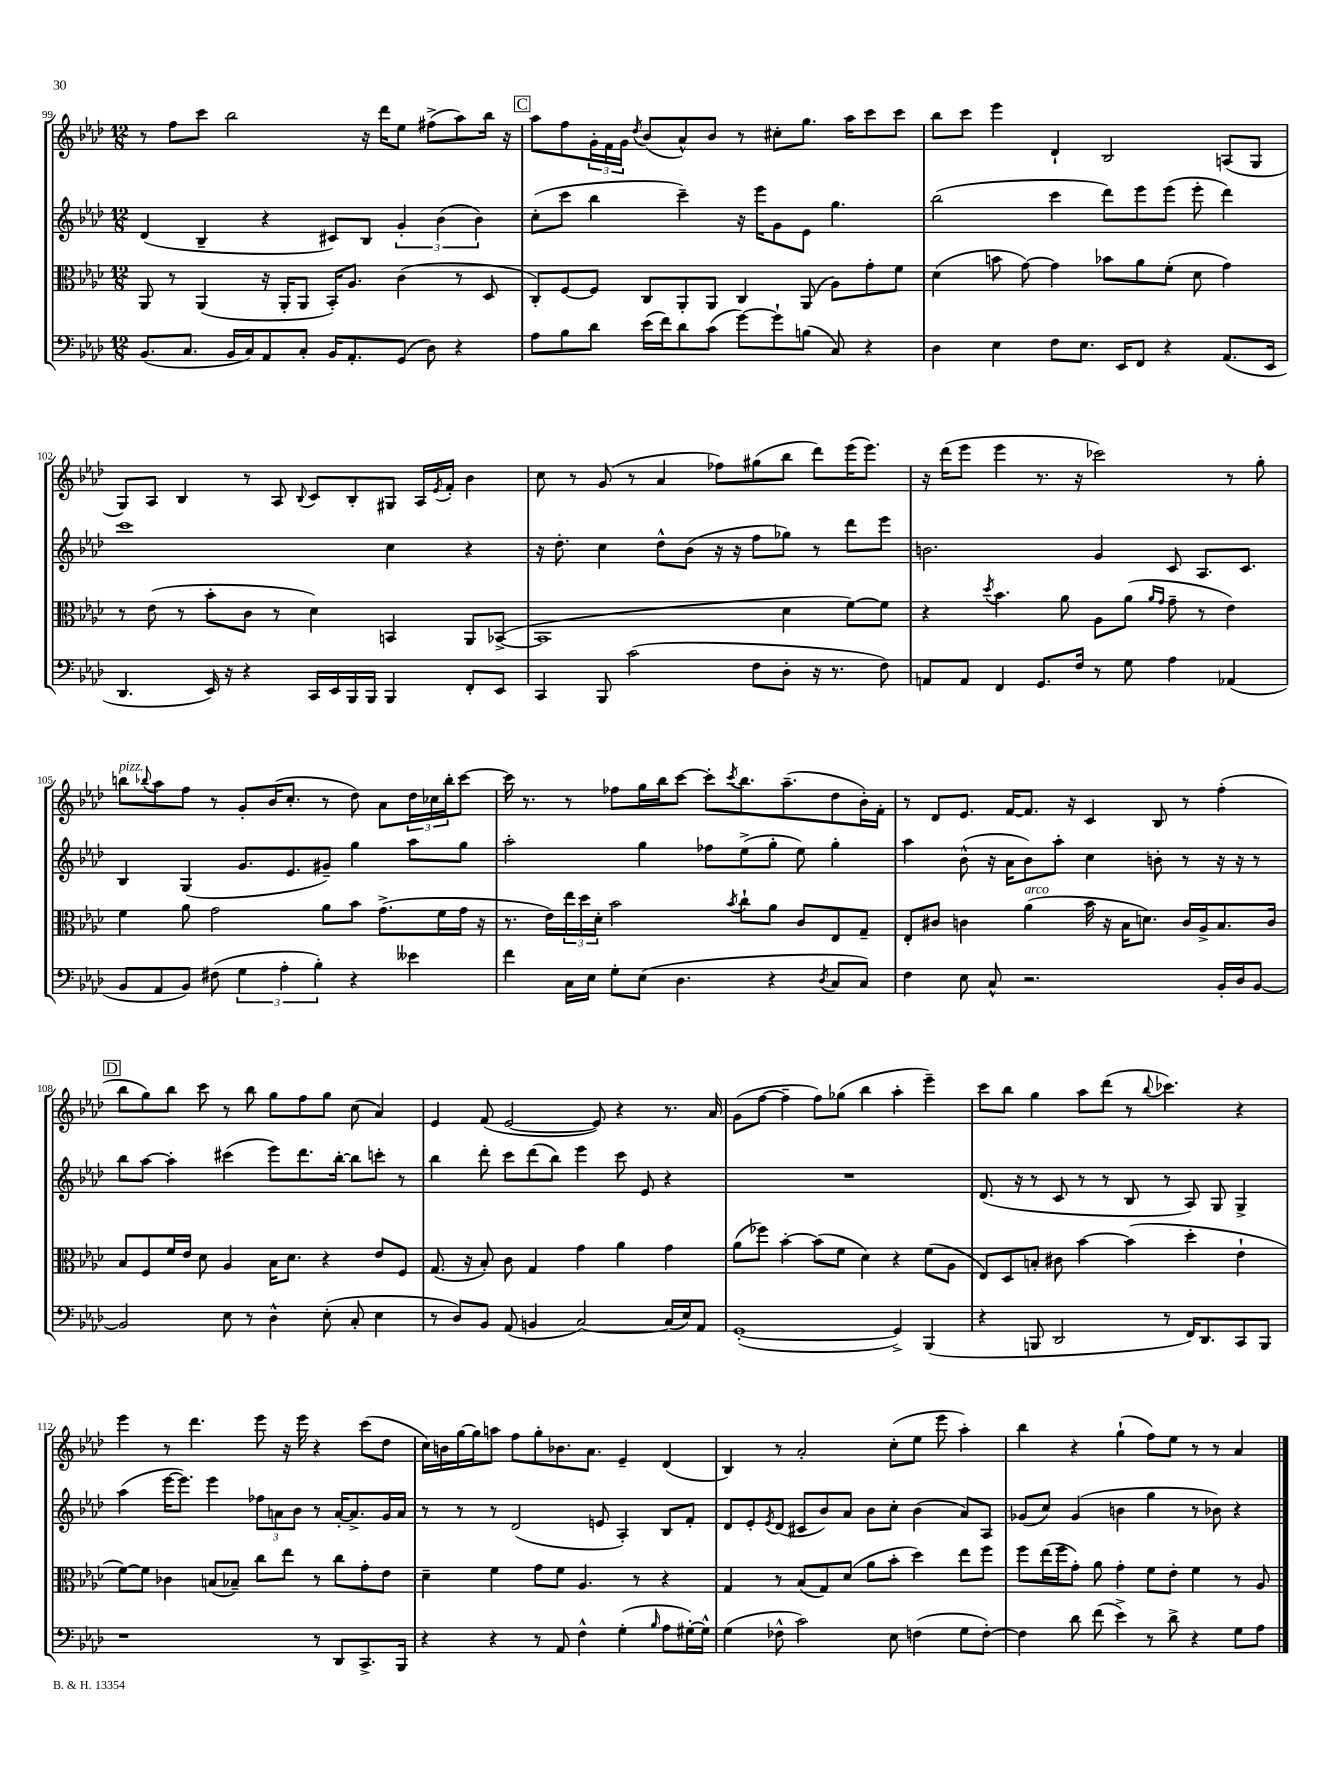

**kern	**kern	**kern	**kern
*staff4	*staff3	*staff2	*staff1
*clefF4	*clefC3	*clefG2	*clefG2
*k[b-e-a-d-]	*k[b-e-a-d-]	*k[b-e-a-d-]	*k[b-e-a-d-]
*M12/8	*M12/8	*M12/8	*M12/8
(8.BB-/L	8AA-/	(4d-/	8r
.	8r	.	8ff\L
8.C/J	.	.	.
.	(4AA-/	4B-~/	8ccc\J
16BB-/LL	.	.	2bb-\
16C/J)	.	.	.
8AA-/	16r	4r	.
.	16AA-'/LK	.	.
8C'/J	8AA-/J	.	.
16BB-/LK	16BB-'/LK)	8c#/L)	.
8.AA-'/	8.A-/J	.	.
.	.	8B-/J	16r
.	.	.	16ddd-\LK
(8GG/J	(4c\	6g'/	8ee-\J
8D-\)	.	.	(8ff#^\L
.	.	(6b-\	.
4r	8r	.	8aa-\)
.	.	6b-\)	.
.	8D-/	.	16bb-\Jk
.	.	.	16r
=	=	=	=
8A-\L	8C'/L)	(8cc'\L	8aa-\L
8B-\	[8F/	8ccc\J	8ff\
8d-\J	8F/]J	4bb-\	24g'\L
.	.	.	24f\
.	.	.	24g\JJ
.	.	.	8qdd-/
(16e-\LL	8C/L	.	(8b-/L
16f\J)	.	.	.
8d-\	8AA-'/	4ccc~\)	8a-^^/)
(8c\J	8AA-/J	.	8b-/J
[8g\L)	4C/	16r	8r
.	.	16eee-\LK	.
8g`\]	.	8g\	8cc#'\L
(8B\J	(8AA-/	8e-\J	8.gg\J
8C/)	8A-\L)	4.gg\	.
.	.	.	16aa-\LK
4r	8g'\	.	8ccc\
.	8f\J	.	8ccc\J
=	=	=	=
4D-\	(4d-\	(2bb-\	8bb-\L
.	.	.	8ccc\J
4E-\	8b\	.	4eee-\
.	[8g\)	.	.
8F\L	4g\]	4ccc\	4d-`/
8.E-\J	.	.	.
.	8b-\L	8ddd-\L)	2B-/
16EE-/LK	.	.	.
8FF/J	8a-\	8eee-\	.
4r	(8f'\J	(8eee-\J	.
.	8d-\	8eee-'\	.
(8.AA-/L	4g\)	4ddd-\)	(8A/L
.	.	.	8G/J
16EE-/Jk	.	.	.
=	=	=	=
4.DD-/	8r	1ccc	8G/L)
.	(8e-\	.	8A-/J
.	8r	.	4B-/
16EE-/)	8b-'\L	.	.
16r	.	.	.
4r	8c\J	.	8r
.	8r	.	8A-/
.	.	.	8qqB-/
16CC/LL	4d-\)	.	8c/L
16EE-/	.	.	.
16BBB-/	.	.	8B-'/
16BBB-/JJ	.	.	.
4BBB-/	4BB/	4cc\	8G#/J
.	.	.	16A-/LL
.	.	.	8qe-/
.	.	.	16f'/JJ
8FF'/L	8AA-/L	4r	4b-\
8EE-/J	([8BB-^/J	.	.
=	=	=	=
4CC/	1BB-]	16r	8cc\
.	.	8.dd-'\	.
.	.	.	8r
8BBB-/	.	4cc\	(8g/
(2c\	.	.	8r
.	.	8dd-^^\L	4a-/
.	.	(8b-\J	.
.	.	16r	8ff-\L)
.	.	16r	.
8F\L	.	8ff\L	(8gg#\
8D-'\J	4d-\	8gg-\J)	8bb-\J
16r	.	8r	8ddd-\L)
8.r	.	.	.
.	[8f\L)	8ddd-\L	(16eee-\K
.	.	.	8.eee-\J)
8F\)	8f\]J	8eee-\J	.
=	=	=	=
8AA/L	4r	2.b\	16r
.	.	.	(16ddd-\LK
8AA/J	.	.	8eee-\J
.	8qdd-/	.	.
4FF/	4.b-\	.	4eee-\
8.GG/L	.	.	8.r
.	8a-\	.	.
16F/Jk	.	.	16r
8r	8A-\L	4g/	2ccc-\)
8G\	(8a-\J	.	.
.	16qqa-/LL	.	.
.	16qqg/JJ	.	.
4A-\	8g~\	8c/	.
.	8r	8.A-/L	.
(4AA-/	4e-\)	.	8r
.	.	8.c/J	.
.	.	.	8gg'\
=	=	=	=
8BB-/L	4f\	4B-/	8bb\L
.	.	.	8qqbb-/
8AA-/	.	.	8aa-\
8BB-/J)	8a-\	(4G/	8ff\J
(8F#\	2g\	.	8r
6G\	.	8.g/L	8g'/L
.	.	.	(16b-/K
6A-'\	.	.	.
.	.	8.e-/	8.cc'/J
6B-'\)	.	.	.
.	8a-\L	8g#~/J)	8r
4r	8b-\J	4gg\	8dd-\)
.	(8.g^\L	.	8a-\L
4e--\	.	8aa-\L	24dd-\L
.	.	.	24cc-\
.	16f\L	.	.
.	.	.	24bb-'\J
.	16g\JJ	8gg\J	[8ccc\J
.	16r	.	.
=	=	=	=
4f\	8.r	2aa-'\	16ccc\]
.	.	.	8.r
.	16e-\LL)	.	.
16C\LL	24ee-\	.	8r
.	24dd-\	.	.
16E-\JJ	.	.	.
.	24d-'\JJ	.	.
8G'\L	2b-\	.	8ff-\L
(8E-\J	.	4gg\	16gg\L
.	.	.	16bb-\J
4.D-\	.	.	[8ccc\J
.	.	8ff-\L	8ccc'\]L
.	8qb-/	.	8qccc/
.	8cc`\L	(8ee-^\	8.bb-\
4r	8a-\J	8gg'\J	.
.	.	.	(8.aa-~\
.	8c/L	8ee-\)	.
8qD-/	.	.	.
8C/L	8E-/	4gg'\	8dd-\
8C/J)	8G~/J	.	16b-'\L)
.	.	.	16f'\JJ
=	=	=	=
4F\	8E-'/L	4aa-\	8r
.	8c#/J	.	8d-/L
8E-\	4c\	(8b-^^\	8.e-/J
8C^^/	.	16r	.
.	.	16a-\LK	[16f/LK
2.r	(4a-\	8b-\)	8.f/]J
.	.	8aa-'\J	.
.	.	.	16r
.	16b-\	4cc\	4c/
.	16r	.	.
.	16B-\LK	.	.
.	8.d\J)	.	.
.	.	8b'\	8B-/
.	16c/LL	8r	8r
.	16A-^/J	.	.
16BB-'/LL	8.B-/	16r	(4ff'\
16D-/J	.	16r	.
[8BB-/J	.	8r	.
.	16c/Jk	.	.
=	=	=	=
2BB-/]	8B-/L	8bb-\L	8bb-\L
.	8F/	[8aa-\J	8gg\)
.	16f/L	4aa-'\]	8bb-\J
.	16e-/JJ	.	.
.	8d-\	.	8ccc\
8E-\	4A-/	(4ccc#\	8r
8r	.	.	8bb-\
4D-^^\	16B-\LK	8eee-\L)	8gg\L
.	8.d-\J	.	.
.	.	8.ddd-\	8ff\
(8E-'\	4r	.	8gg\J
.	.	[16bb-'\Jk	.
8C'/	.	8bb-\]L	(8cc\
4E-\	8e-/L	8ccc'\J	4a-/)
.	8F/J	8r	.
=	=	=	=
8r	(8.G/	4bb-\	4e-/
8D-/L)	.	.	.
.	16r	.	.
8BB-/J	8B-'/)	8ddd-'\	(8f/
(8AA-/	8c\	8ccc\L	[2e-/
4BB/	4G/	(8ddd-\	.
.	.	8bb-\J)	.
[2C/)	4g\	4eee-\	.
.	.	.	8e-/])
.	4a-\	8ccc\	4r
.	.	8e-/	.
(16C/]LL	4g\	4r	8.r
16E-/J)	.	.	.
8AA-/J	.	.	.
.	.	.	16a-/
=	=	=	=
([1GG'	(8a-\L	1.r	(8g\L
.	8ff-\J)	.	[8ff\J
.	[4b-'\	.	4ff~\]
.	(8b-\]L	.	8ff\L)
.	8f\J	.	(8gg-\J
.	4d-\)	.	4bb-\
4GG^/])	4r	.	4aa-'\
(4BBB-/	(8f\L	.	4eee-~\)
.	8A-\J	.	.
=	=	=	=
4r	8E-/L)	(8.d-/	8ccc\L
.	8D-/	.	8bb-\J
.	.	16r	.
8BBB/	8B'/J	8r	4gg\
2DD-/	8c#\	8c/	.
.	[4b-\	8r	8aa-\L
.	.	8r	(8ddd-\J
.	(4b-\]	8B-/	8r
.	.	.	8qqbb-/
8r	.	8r	4.ccc-\)
16FF/LK)	4dd-'\	8A-/)	.
8.DD-/	.	.	.
.	.	8G/	.
8CC/	4e-`\	4G^/	4r
8BBB/J	.	.	.
=	=	=	=
1r	[8f\L)	(4aa-\	4eee-\
.	8f\]J	.	.
.	4c-\	[16eee-\LK	8r
.	.	8.eee-\]J)	.
.	.	.	4.ddd-\
.	(8B/L	4eee-\	.
.	8B-~/J)	.	.
.	8cc\L	12ff-\L	8eee-\
.	.	12a\	.
.	8ee-\J	.	16r
.	.	12b-\J	.
.	.	.	16eee-\
8r	8r	8r	4r
8DD-/L	8cc\L	[16a'/LK	.
.	.	8.a^/]	.
8.CC^/	8g'\	.	(8ccc\L
.	8e-\J	16g/L	8dd-\J
16BBB-/Jk	.	16a/JJ	.
=	=	=	=
4r	4d-~\	8r	16cc\LL)
.	.	.	16b\
.	.	8r	[16gg\
.	.	.	16gg\]J
4r	4f\	8r	8aa\J
.	.	(2d-/	8ff\L
8r	8g\L	.	8gg'\
8AA-/	8f\J	.	8.b-\
4F^^\	4.A-/	.	.
.	.	.	8.a-\J
.	.	8e/	.
(4G'\	.	4A-'/)	4e-~/
.	8r	.	.
16qqB-/	.	.	.
8A-\L	4r	8B-/L	(4d-/
[16G#'\L)	.	8f'/J	.
16G#^^\]JJ	.	.	.
=	=	=	=
(4G\	4G/	8d-/L	4B-/)
.	.	8e-'/	.
.	.	8qe-/	.
8F-^^\	8r	(8d-/J	8r
2c\)	(8B-/L	8c#/L	2a-'/
.	8G/)	8b-/)	.
.	(8d-/J	8a-/J	.
.	8a-\L	8b-\L	.
8E-\	8b-'\J	8cc'\J	(8cc'\L
(4F\	4dd-\)	(4b-\	8ee-\J
.	.	.	8eee-\
8G\L	8ee-\L	8a-/L)	4aa-'\)
[8F'\J)	8ff\J	8A-/J	.
=	=	=	=
4F\]	8ff\L	(8g-/L	4bb-\
.	(16ee-\L	8cc/J)	.
.	16ff\J	.	.
8d-\	8g'\J)	(4g-/	4r
(8f\	8a-\	.	.
4e-^\)	4g'\	4b\	(4gg`\
8r	8f\L	4gg\	8ff\L)
8d-^\	8e-'\J	.	8ee-\J
4r	4f\	8r	8r
.	.	8b-\)	8r
8G\L	8r	4r	4a-/
8A-\J	8A-/	.	.
==	==	==	==
*-	*-	*-	*-
